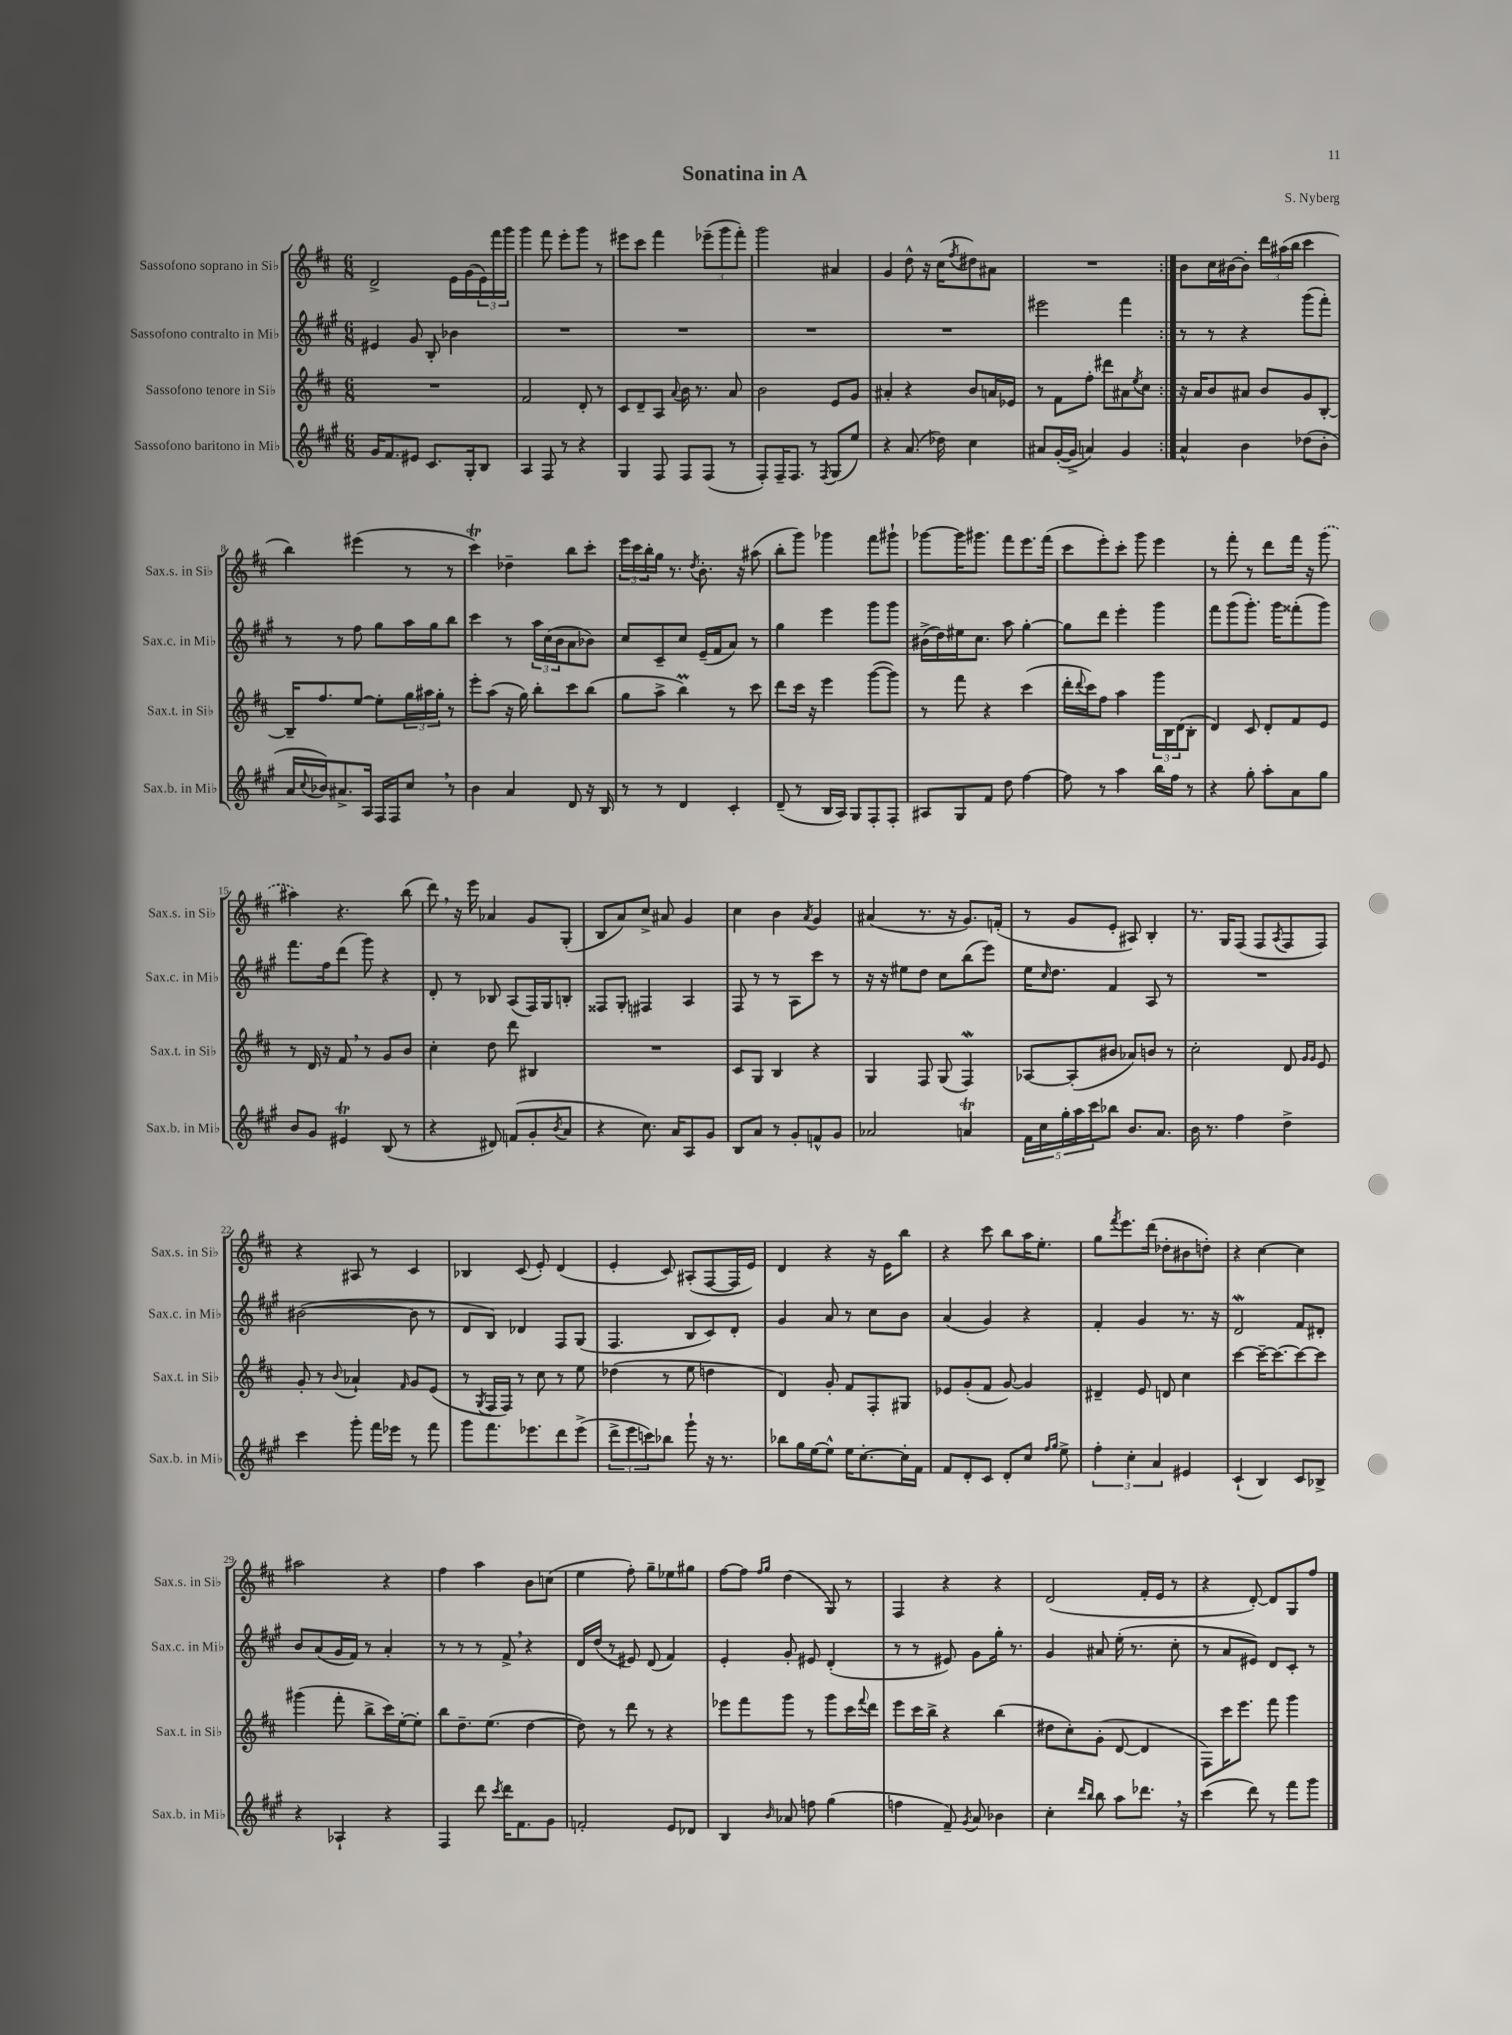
\header { title = "Sonatina in A" composer = "S. Nyberg" }
<<
\new StaffGroup <<
\new Staff = "s0" \with { instrumentName = "Sassofono soprano in Sib" shortInstrumentName = "Sax.s. in Sib" } {
    \clef treble \key d \major \numericTimeSignature \time 6/8
    \repeat volta 2 { d'2-> e'16 g'16( \tuplet 3/2 { e'16) fis'''16 g'''16 } |
    g'''4 fis'''8 e'''8-. g'''8 r8 |
    eis'''8 cis'''8 fis'''4 \tuplet 3/2 { ees'''8--( g'''8 fis'''8-.) } |
    g'''2 ais'4 |
    g'4 d''8-^ r16 cis''16( \acciaccatura { fis''8 } dis''8) ais'8 |
    R2. | }
    b'8 cis''16 bis'16~ bis'8-. \tuplet 3/2 { d'''16 ais''16( b''16 } cis'''4 |
    b''4) eis'''4( r8 r8 |
    cis'''4\trill) des''4-- b''8 cis'''8-. |
    \tuplet 3/2 { e'''16 cis'''16 b''16-. } g''16 r8. \acciaccatura { d''8 } b'8.-. r16 ais''8( |
    b''8-. g'''8) ges'''4 fis'''8 gis'''8-! |
    ges'''8~ ges'''16 gis'''8. fis'''8 e'''8. fis'''16( |
    cis'''8 e'''8-.) cis'''8-. g'''8 e'''4 |
    r8 fis'''8-. r8 d'''8 fis'''16 r16 \once \slurDashed g'''8( |
    ais''4) r4. b''8( |
    d'''8) \breathe r16 e'''16 aes'4 g'8 g8-.( |
    b8 a'8) cis''8-> ais'8 g'4 |
    cis''4 b'4 \acciaccatura { a'8 } g'4 |
    ais'4( r8. r16 g'8.) f'16-.( |
    r8 g'8 e'8-. ais8) b4-. |
    r8. g16 fis8( fis8 \acciaccatura { a8 } fis8 fis8) |
    r4 ais8 r8 cis'4 |
    bes4 cis'8( e'8-.) d'4( |
    e'4-. cis'8) ais8-.( fis8~ fis16 e'16) |
    d'4 r4 r16 e'16 b''8 |
    r4 cis'''8 b''8 a''16 e''8.-. |
    g''8 \acciaccatura { fis'''8 } e'''8. d'''16( des''8-. bis'8 d''8-.) |
    r4 cis''4~ cis''4 |
    ais''2 r4 |
    fis''4 a''4 b'8 c''8( |
    e''4 fis''8-.) g''8-- ees''8 gis''8 |
    fis''8~ fis''8 \grace { fis''16 g''16 } d''4( g8) r8 |
    fis4 r4 r4 |
    d'2( fis'16-. e'16 r8 |
    r4 d'8~-.) d'8 g8 fis''8 \bar "|." |
}
\new Staff = "s1" \with { instrumentName = "Sassofono contralto in Mib" shortInstrumentName = "Sax.c. in Mib" } {
    \clef treble \key a \major \numericTimeSignature \time 6/8
    \repeat volta 2 { eis'4 gis'8 b8-. bes'4 |
    R2. |
    R2. |
    R2. |
    R2. |
    eis'''2 fis'''4 | }
    r8 r8 r4 gis'''8( fis'''8-.) |
    r8 r8 fis''8 gis''8 a''16 gis''16 b''8 |
    cis'''4 r8 \tuplet 3/2 { a''16 cis''16( b'16 } a'8 bes'8) |
    cis''8 cis'8-- cis''8 e'16--( fis'16 a'8) r8 |
    gis''4 e'''4 gis'''8 gis'''8 |
    bis'16->( d''16) eis''16 cis''8. a''8 gis''4~-. |
    gis''8 d'''8 e'''4-. gis'''4 |
    fis'''8 gis'''8( gis'''8.-.) gis'''16 fisis'''8-.( gis'''8) |
    fis'''8. fis''16 d'''8( gis'''8) r4 |
    d'8-. r8 bes8 a8( fis16) gis16 b8-. |
    fisis8 gis8-. fis4 a4 |
    fis8 r8 r8 a8 cis'''8 r8 |
    r16 r16 eis''8 d''8 cis''8 b''8( e'''8) |
    e''16 \grace { cis''16 } d''8. fis'4 a8 r8 |
    R2. |
    bis'2~( bis'8 r8 |
    d'8 b8) des'4 fis8 gis8( |
    fis4. b8 cis'8) d'8-. |
    gis'4 a'8 r8 cis''8 b'8 |
    a'4( gis'4) r4 |
    fis'4-. gis'4 r8. r16 |
    d'2\mordent fis'8 dis'8-. |
    b'8 a'8( gis'16 fis'16) r8 a'4-. |
    r8 r8 r8 fis'8-> \breathe r4 |
    d'16 d''16( r8 eis'8) d'8( fis'4) |
    e'4-. gis'8-. eis'8 d'4-.( |
    r8 r8 eis'8) gis'8 gis''16-. r8. |
    gis'4 ais'8 e''16-.( r8. cis''8-. |
    r8 a'8 eis'8) d'8 cis'8-. r8 \bar "|." |
}
\new Staff = "s2" \with { instrumentName = "Sassofono tenore in Sib" shortInstrumentName = "Sax.t. in Sib" } {
    \clef treble \key d \major \numericTimeSignature \time 6/8
    \repeat volta 2 { R2. |
    fis'2 d'8-. r8 |
    cis'8 d'8-- a8 \appoggiatura { a'8 } b'16 r8. a'8 |
    b'2 e'8 g'8 |
    ais'4-. r4 b'8 a'16 ees'16 |
    r8 fis'8 fis''8-. dis'''8 ais'8 \acciaccatura { e''8 } cis''8 | }
    r16 a'16 b'8 ais'8 b'8 g'8 b8~-. |
    b16-- fis''8. e''8~ e''8-. \tuplet 3/2 { g''16 ais''16 g''16-. } r8 |
    e'''8-. a''8( r16 g''16) b''8-. cis'''8 b''8( |
    g''8 a''8-> b''4\prall) r8 cis'''8 |
    d'''8 cis'''16 r16 e'''4 g'''8~( g'''8) |
    r8 fis'''8 r4 cis'''4( |
    d'''16-. \appoggiatura { d'''8 } cis'''16) fis''8 a''4 \tuplet 3/2 { g'''16 b16 d'16( } b8-. |
    d'4) cis'8 d'8-. fis'8 e'8 |
    r8 d'16 r16 fis'8 \breathe r8 g'8 b'8 |
    cis''4-. d''8 d'''8 bis4 |
    R2. |
    cis'8 g8 b4 r4 |
    g4 fis8 g8( fis4\mordent) |
    aes8~ aes8-.( bis'8 aes'8) b'8 r8 |
    cis''2-. d'8 \grace { g'16 g'16 } e'8 |
    g'8-. r8 \appoggiatura { b'8 } aes'4-! \grace { fis'16 } g'8 e'8( |
    r8 \acciaccatura { g8 } fis16 fis16) r8 cis''8 r8 e''8 |
    des''4( r8 e''8 d''4 |
    d'4) g'8-. fis'8 fis8-. gis8 |
    ees'8 g'8-.( fis'8 g'8~) g'4 |
    dis'4-- e'8 d'8 cis''4 |
    cis'''4~ cis'''16~-- cis'''8.~ cis'''8~ cis'''8 |
    gis'''4( fis'''8-. b''8-> cis'''16) e''16~-. e''8-. |
    b''8 d''8.-- e''8.( d''4~ |
    d''8) r8 d'''8 r8 r4 |
    ees'''8 fis'''8 g'''8 r8 g'''8 cis'''16 \appoggiatura { fis'''8 } d'''16 |
    e'''8 cis'''16 b''16-> r4 b''4( |
    dis''8 cis''8-.) g'8-.( d'8~ d'4 |
    fis8) cis'''16 e'''8. fis'''8 g'''4 \bar "|." |
}
\new Staff = "s3" \with { instrumentName = "Sassofono baritono in Mib" shortInstrumentName = "Sax.b. in Mib" } {
    \clef treble \key a \major \numericTimeSignature \time 6/8
    \repeat volta 2 { gis'16 fis'8. eis'8 cis'8. gis16-. b8 |
    a4 fis8 r8 r4 |
    gis4 fis8 fis8 fis8( r8 |
    fis8-.) fis16-- fis8. r8 \acciaccatura { fis8 } gis8( e''8) |
    r4 a'8.( des''16) cis''4 |
    ais'8 gis'16~-.( gis'16-> a'4) gis'4 | }
    a'4-^ b'4 des''8( b'8-. |
    a'16 \appoggiatura { cis''8 } bes'16) ais'8.-> a16 fis16 fis16 cis''8 \breathe r8 |
    b'4 a'4 d'8 r16 b16 |
    r8 r8 d'4 cis'4-. |
    d'8--( r8 b16 a16) gis8 fis8-. fis8-. |
    ais8 gis8 fis'8 d''8 fis''4~ |
    fis''8 r8 a''4 b''16 fis''16 r8 |
    r4 gis''8-. a''8-. a'8 gis''8 |
    b'8 gis'8 eis'4\trill b8( r8 |
    r4 dis'8) f'8( gis'8-. \acciaccatura { b'8 } a'8 |
    r4 cis''8.) a'16 a8 gis'8 |
    b8 a'8 r8 gis'8-. f'8-^ gis'8 |
    aes'2 a'4\trill |
    \tuplet 5/4 { fis'16 cis''16 gis''16-. a''16 cis'''16 } bes''8 b'8. a'8. |
    b'16 r8. fis''4 d''4-> |
    cis'''4 gis'''8-. fis'''16 ees'''16 r8 fis'''8 |
    gis'''8 fis'''8. ees'''8. d'''8 ees'''8->( |
    \tuplet 3/2 { d'''8-> e'''8 c'''8) } bes''8 gis'''8-! r16 r8. |
    bes''8 gis''16 e''16~ e''8-^ e''16 cis''8.~-. cis''16-. fis'16 |
    fis'8 d'8-. cis'8 d'8-. cis''8 \grace { fis''16 gis''16 } e''8-> |
    \tuplet 3/2 { fis''4-. cis''4-. a'4 } eis'4 |
    cis'4-!( b4) cis'8 bes8-> |
    r4 aes4-! r4 |
    fis4 d'''8 \acciaccatura { cis'''8 } d'''16 fis'8. gis'8 |
    f'2-. e'8 des'8 |
    b4 \grace { b'16 } aes'8 f''8 gis''4( |
    f''4 fis'8--) \acciaccatura { gis'8 } a'8 bes'4 |
    cis''4-. \grace { d'''16 b''16 } b''8 a''8 des'''8. \breathe r16 |
    cis'''4( d'''8) r8 fis'''8 gis'''8 \bar "|." |
}
>>
>>
